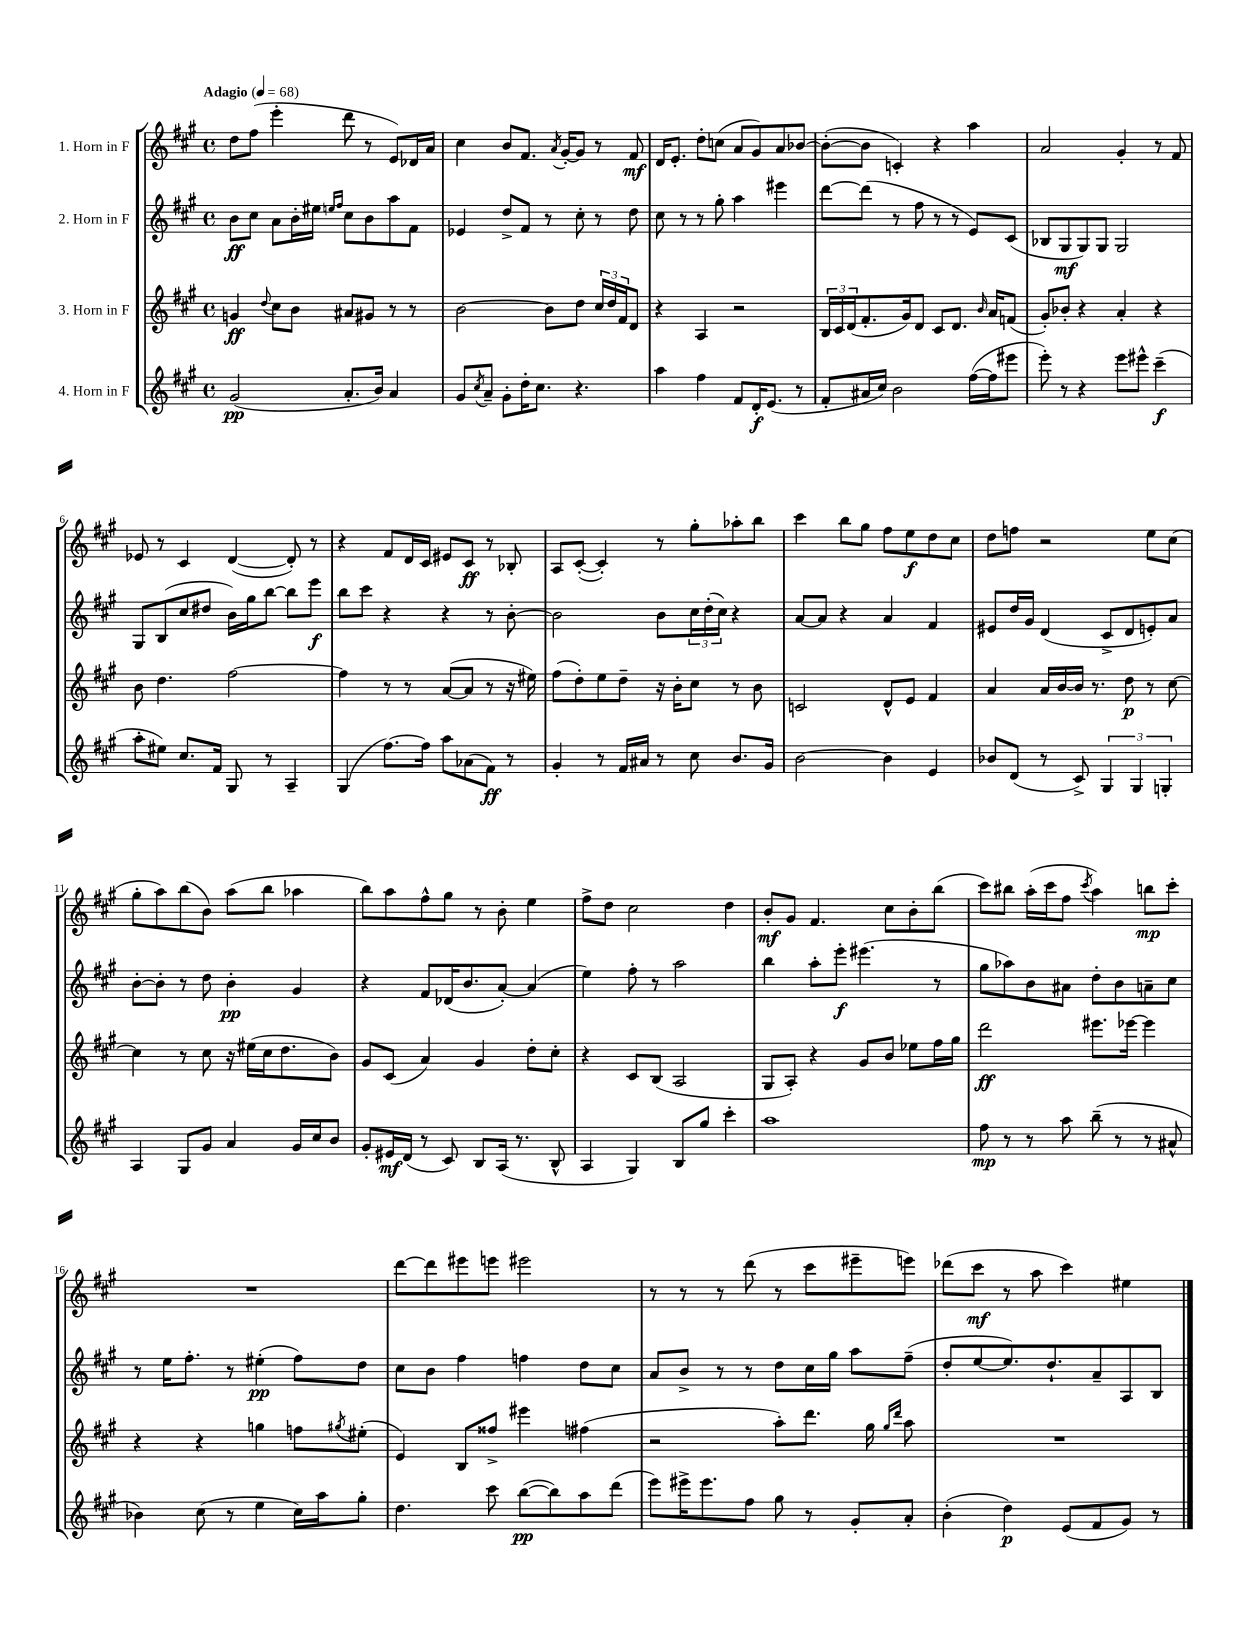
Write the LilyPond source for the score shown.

<<
\new StaffGroup <<
\new Staff = "s0" \with { instrumentName = "1. Horn in F" } {
    \clef treble \key a \major \defaultTimeSignature \time 4/4 \tempo "Adagio" 4 = 68
    d''8 fis''8( e'''4-. d'''8 r8 e'8) des'16 a'16 |
    cis''4 b'8 fis'8. \acciaccatura { a'8 } gis'16~-. gis'8 r8 fis'8\mf |
    d'16 e'8.-. d''8-. c''8( a'8 gis'8) a'8 bes'8~ |
    bes'8~-.( bes'8 c'4-.) r4 a''4 |
    a'2 gis'4-. r8 fis'8 |
    ees'8 r8 cis'4 d'4~( d'8-.) r8 |
    r4 fis'8 d'16 cis'16 eis'8 cis'8\ff r8 bes8-. |
    a8 cis'8~-.( cis'4-.) r8 gis''8-. aes''8-. b''8 |
    cis'''4 b''8 gis''8 fis''8 e''8\f d''8 cis''8 |
    d''8 f''8 r2 e''8 cis''8( |
    gis''8-. a''8) b''8( b'8) a''8( b''8 aes''4 |
    b''8) a''8 fis''8-^ gis''8 r8 b'8-. e''4 |
    fis''8-> d''8 cis''2 d''4 |
    b'8-.\mf gis'8 fis'4. cis''8 b'8-. b''8( |
    cis'''8) bis''8 a''16-.( cis'''16 fis''8 \acciaccatura { cis'''8 } a''4) b''8\mp cis'''8-. |
    R1 |
    d'''8~ d'''8 eis'''8 e'''8 eis'''2 |
    r8 r8 r8 d'''8( r8 cis'''8 eis'''8-- e'''8) |
    des'''8( cis'''8\mf r8 a''8 cis'''4) eis''4 \bar "|." |
}
\new Staff = "s1" \with { instrumentName = "2. Horn in F" } {
    \clef treble \key a \major \defaultTimeSignature \time 4/4
    b'8\ff cis''8 a'8 b'16-. eis''16 \grace { e''16 fis''16 } cis''8 b'8 a''8 fis'8 |
    ees'4 d''8-> fis'8 r8 cis''8-. r8 d''8 |
    cis''8 r8 r8 gis''8-. a''4 eis'''4 |
    d'''8~ d'''8( r8 fis''8 r8 r8 e'8) cis'8( |
    bes8 gis8\mf gis8) gis8 gis2 |
    gis8 b8( cis''8 dis''8 b'16) gis''16 b''8~ b''8 e'''8\f |
    b''8 cis'''8 r4 r4 r8 b'8~-. |
    b'2 b'8 \tuplet 3/2 { cis''16 d''16-.( cis''16) } r4 |
    a'8~ a'8 r4 a'4 fis'4 |
    eis'8 d''16 gis'16 d'4( cis'8-> d'8 e'8-.) a'8 |
    b'8~-. b'8-. r8 d''8 b'4-.\pp gis'4 |
    r4 fis'8 des'16( b'8. a'8~-.) a'4( |
    e''4) fis''8-. r8 a''2 |
    b''4 a''8-. e'''8-.\f eis'''4.( r8 |
    gis''8 aes''8) b'8 ais'8 d''8-. b'8 a'8-- cis''8 |
    r8 e''16 fis''8.-. r8 eis''4-.\pp( fis''8) d''8 |
    cis''8 b'8 fis''4 f''4 d''8 cis''8 |
    a'8 b'8-> r8 r8 d''8 cis''16 gis''16 a''8 fis''8--( |
    d''8-. e''8~ e''8.) d''8.-! a'8-- a8 b8 \bar "|." |
}
\new Staff = "s2" \with { instrumentName = "3. Horn in F" } {
    \clef treble \key a \major \defaultTimeSignature \time 4/4
    g'4\ff \appoggiatura { d''8 } cis''8 b'8 ais'8 gis'8 r8 r8 |
    b'2~ b'8 d''8 \tuplet 3/2 { cis''16 d''16 fis'16 } d'8 |
    r4 a4 r2 |
    \tuplet 3/2 { b16 cis'16 d'16( } fis'8.-. gis'16) d'8 cis'8 d'8. \grace { b'16 } a'16 f'8( |
    gis'8-.) bes'8-. r4 a'4-. r4 |
    b'8 d''4. fis''2~ |
    fis''4 r8 r8 a'8~( a'8 r8 r16 eis''16) |
    fis''8( d''8-.) e''8 d''8-- r16 b'16-. cis''8 r8 b'8 |
    c'2 d'8-^ e'8 fis'4 |
    a'4 a'16 b'16~ b'16 r8. d''8\p r8 cis''8~ |
    cis''4 r8 cis''8 r16 eis''16( cis''16 d''8. b'8) |
    gis'8 cis'8( a'4) gis'4 d''8-. cis''8-. |
    r4 cis'8 b8( a2 |
    gis8 a8-.) r4 gis'8 b'8 ees''8 fis''16 gis''16 |
    d'''2\ff eis'''8. ees'''16~ ees'''4 |
    r4 r4 g''4 f''8 \acciaccatura { gis''8 } eis''8-.( |
    e'4) b8 fisis''8-> eis'''4 fis''4( |
    r2 a''8-.) d'''8. gis''16 \grace { gis''16 d'''16 } a''8 |
    R1 \bar "|." |
}
\new Staff = "s3" \with { instrumentName = "4. Horn in F" } {
    \clef treble \key a \major \defaultTimeSignature \time 4/4
    gis'2\pp( a'8.-. b'16) a'4 |
    gis'8 \acciaccatura { cis''8 } a'8-- gis'8-. d''16-. cis''8. r4. |
    a''4 fis''4 fis'8 d'16-.\f e'8.( r8 |
    fis'8-. ais'16 cis''16) b'2 fis''16~( fis''16 eis'''8 |
    e'''8-.) r8 r4 e'''8 eis'''8-^ cis'''4--\f( |
    a''8-. eis''8) cis''8. fis'16 gis8 r8 a4-- |
    gis4( fis''8.~) fis''16 a''8 aes'8( fis'8\ff) r8 |
    gis'4-. r8 fis'16 ais'16 r8 cis''8 b'8. gis'16 |
    b'2~ b'4 e'4 |
    bes'8 d'8( r8 cis'8->) \tuplet 3/2 { gis4 gis4 g4-. } |
    a4 gis8 gis'8 a'4 gis'16 cis''16 b'8 |
    gis'8-. eis'16\mf d'16( r8 cis'8) b8 a16( r8. b8-^ |
    a4 gis4) b8 gis''8 cis'''4-. |
    a''1 |
    fis''8\mp r8 r8 a''8 b''8--( r8 r8 ais'8-^ |
    bes'4) cis''8( r8 e''4 cis''16) a''16 gis''8-. |
    d''4. cis'''8 b''8~\pp( b''8) a''8 d'''8( |
    e'''8) eis'''16-> eis'''8. fis''8 gis''8 r8 gis'8-. a'8-. |
    b'4-.( d''4\p) e'8( fis'8 gis'8) r8 \bar "|." |
}
>>
>>
